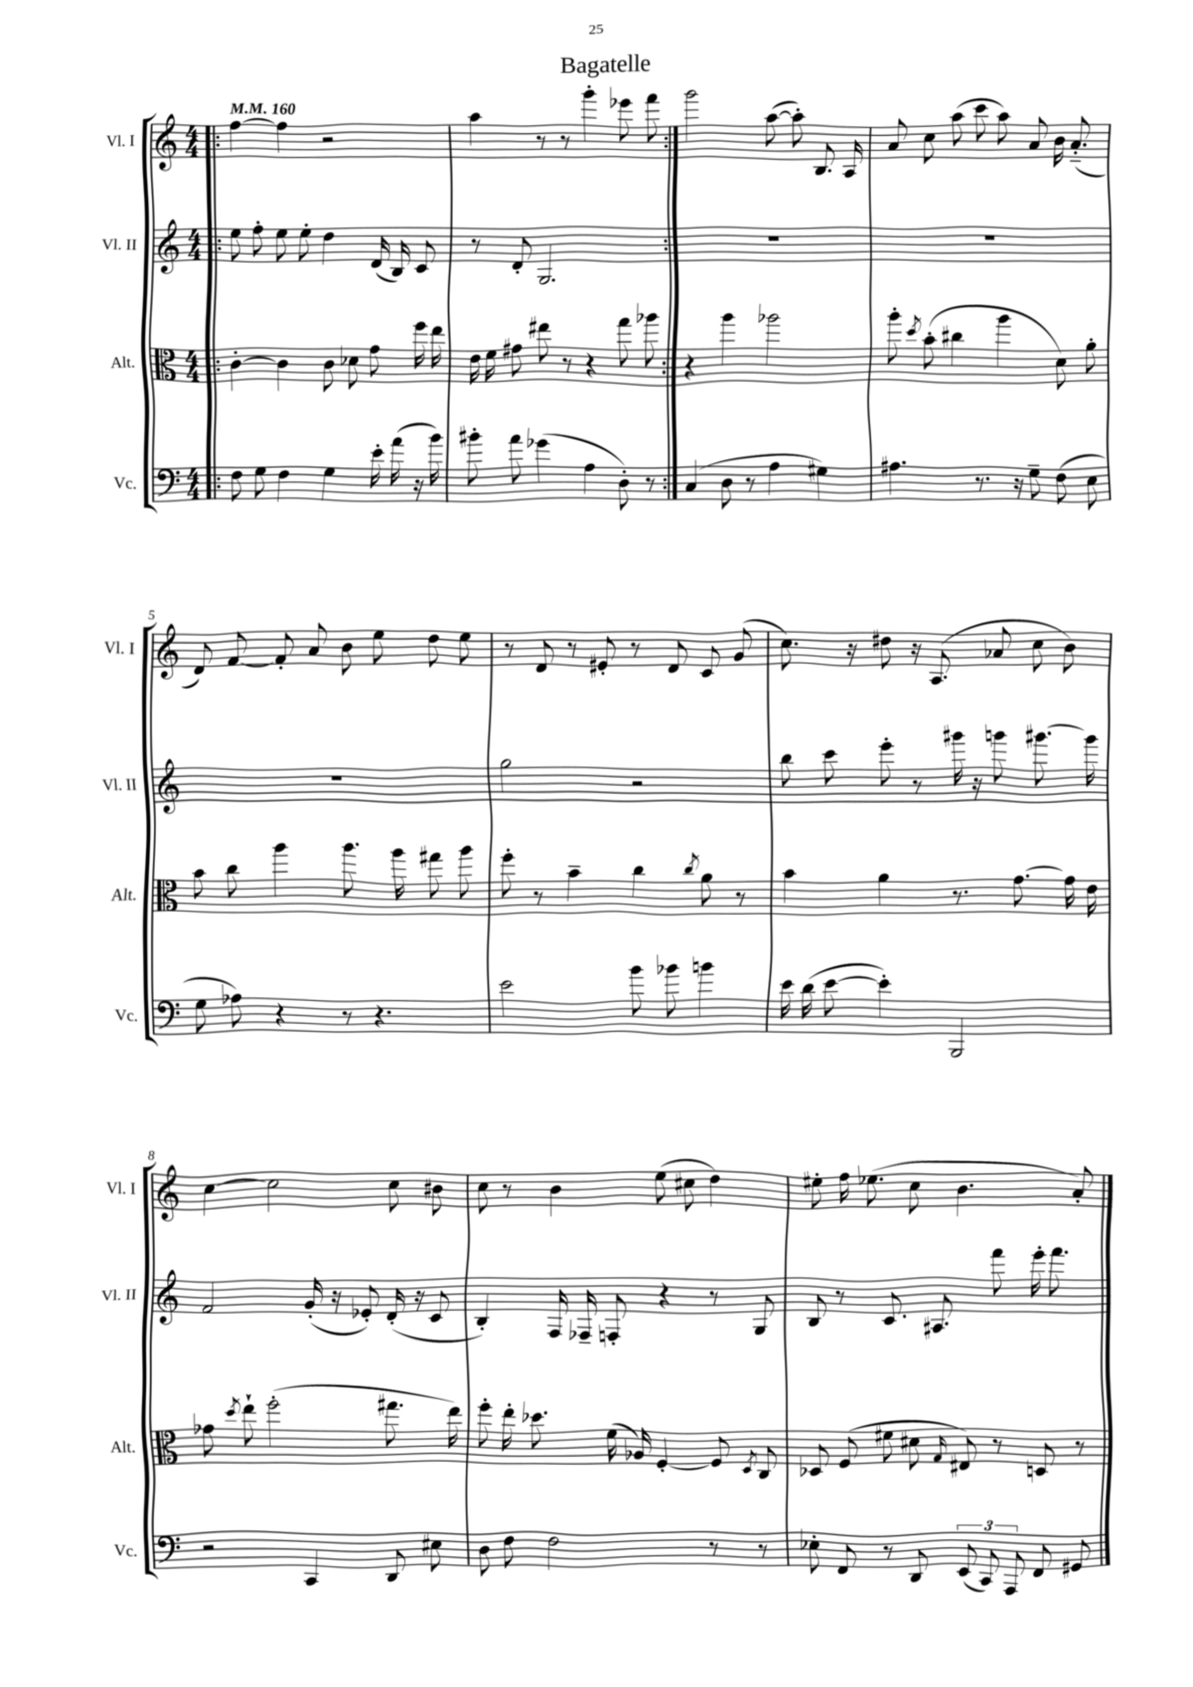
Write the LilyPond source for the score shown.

\header { title = "Bagatelle" }
<<
\new StaffGroup <<
\new Staff = "s0" \with { instrumentName = "Vl. I" shortInstrumentName = "Vl. I" } {
    \clef treble \key c \major \numericTimeSignature \time 4/4 \tempo 4 = 160
    \autoBeamOff \repeat volta 2 { \bar ".|:" f''4~ f''4 r2 |
    a''4 r8 r8 g'''4-. ees'''8 f'''8 | }
    g'''2 a''8~( a''8-.) b8. a16 |
    a'8 c''8 a''8( c'''8 a''8) a'8 b'16 a'8.-_( |
    d'8) f'8~ f'8-. a'8 b'8 e''8 d''8 e''8 |
    r8 d'8 r8 eis'8-. r8 d'8 c'8 g'8( |
    c''8.) r16 dis''8 r16 a8.( aes'8 c''8 b'8) |
    c''4~ c''2 c''8 bis'8 |
    c''8 r8 b'4 e''8( cis''8 d''4) |
    eis''8-. f''16 ees''8.( c''8 b'4. a'8-.) \bar "|." |
}
\new Staff = "s1" \with { instrumentName = "Vl. II" shortInstrumentName = "Vl. II" } {
    \clef treble \key c \major \numericTimeSignature \time 4/4
    \autoBeamOff \repeat volta 2 { \bar ".|:" e''8 f''8-. e''8 e''8-. d''4 d'16( b16) c'8 |
    r8 d'8-. g2. | }
    R1 |
    R1 |
    R1 |
    g''2 r2 |
    b''8 c'''8 e'''8-. r8 gis'''16 r16 g'''8 gis'''8.~ gis'''16 |
    f'2 g'16-.( r16 ees'8-.) d'16-.( r16 c'8 |
    b4-.) f16 fes16-- f8-. r4 r8 g8 |
    b8 r8 c'8. ais8. f'''8 e'''16-. f'''8. \bar "|." |
}
\new Staff = "s2" \with { instrumentName = "Alt." shortInstrumentName = "Alt." } {
    \clef alto \key c \major \numericTimeSignature \time 4/4
    \autoBeamOff \repeat volta 2 { \bar ".|:" c'4~-. c'4 c'8 des'8 g'8 f''16 e''16 |
    e'16 f'16 gis'8 eis''8 r8 r4 g''8 aes''8 | }
    r4 a''4 aes''2 |
    a''8-. \acciaccatura { d''8 } b'8-.( cis''4 a''4 d'8) a'8-. |
    b'8 c''8 a''4 a''8. a''16 gis''8 a''8 |
    f''8-. r8 b'4-- c''4 \acciaccatura { c''8 } a'8 r8 |
    b'4 a'4 r8. g'8.~ g'16 e'16 |
    ges'8 \acciaccatura { d''8 } e''8-! f''2-.( gis''8. e''16) |
    f''8-. e''16-. des''8. f'16( aes16) f4~-. f8 \acciaccatura { d8 } c8 |
    des8 f8( fis'8 dis'8 \grace { g16 } eis8) r8 d8 r8 \bar "|." |
}
\new Staff = "s3" \with { instrumentName = "Vc." shortInstrumentName = "Vc." } {
    \clef bass \key c \major \numericTimeSignature \time 4/4
    \autoBeamOff \repeat volta 2 { \bar ".|:" f8 g8 f4 g4 e'16-. a'16( r16 b'16) |
    bis'8-. a'8 ges'4( a4 d8-.) r8 | }
    c4( d8 r8 a4 gis4) |
    ais4. r8. r16 g8-- f8( e8 |
    g8 aes8) r4 r8 r4. |
    e'2 b'8 bes'8 b'4 |
    e'16 d'16( e'8~ e'4-.) b,,2 |
    r2 c,4 d,8 eis8 |
    d8 f8 f2 r8 r8 |
    ees8-. f,8 r8 d,8 \tuplet 3/2 { e,8( c,8) a,,8 } f,8 gis,8 \bar "|." |
}
>>
>>
